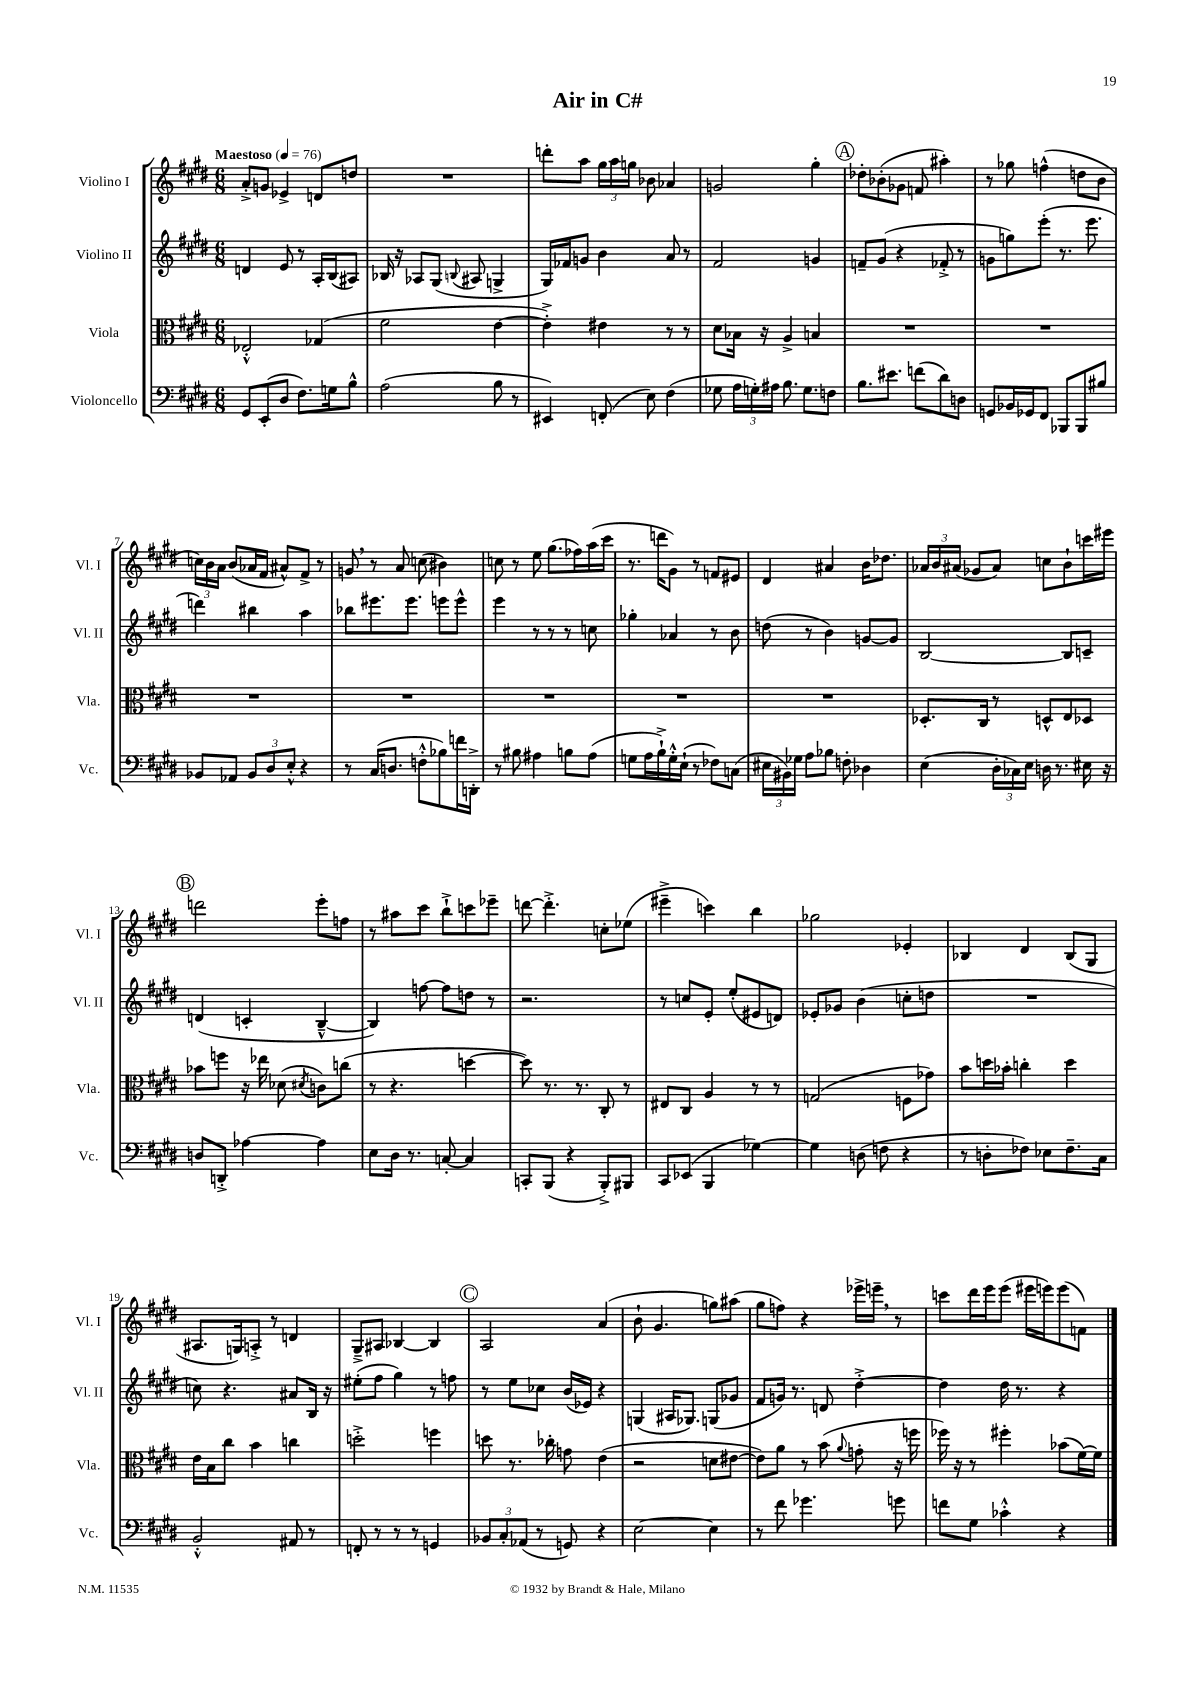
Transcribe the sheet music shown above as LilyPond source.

\header { title = "Air in C#" }
<<
\new StaffGroup <<
\new Staff = "s0" \with { instrumentName = "Violino I" shortInstrumentName = "Vl. I" } {
    \clef treble \key e \major \numericTimeSignature \time 6/8 \tempo "Maestoso" 4 = 76
    \autoBeamOff a'8[-.-> g'8] ees'4-> d'8[ d''8] |
    R2. |
    d'''8[-. a''8] \tuplet 3/2 { gis''16[ a''16 g''16] } bes'8 aes'4 |
    g'2 gis''4-. |
    \mark \markup { \circle "A" } des''8[-. bes'8-.( ges'8] f'8 ais''4-.) |
    r8 ges''8 f''4-^( d''8[ b'8] |
    \tuplet 3/2 { c''16[) b'16 a'16] } b'8[( aes'16 fis'16] ais'8[-^) fis'8]-> r8 |
    g'8 \breathe r8 a'8 c''8( bis'4) |
    c''8 r8 e''8 gis''8.[( fes''16) a''16( cis'''16] |
    r8. d'''16[ gis'8]) r8 f'8[ eis'8] |
    dis'4 ais'4 b'16[ des''8.] |
    \tuplet 3/2 { aes'16[ b'16 ais'16]( } ges'8[ ais'8]) c''8[ b'8-! c'''16 eis'''16] |
    \mark \markup { \circle "B" } d'''2 e'''8[-. f''8] |
    r8 ais''8[ cis'''8] b''8[-!-> c'''8 ees'''8]-- |
    d'''8~ d'''4.-.-> c''8[-. ees''8]( |
    eis'''4---> c'''4) b''4 |
    ges''2 ees'4-. |
    bes4 dis'4 bes8[( gis8] |
    ais8.[ g16) a8]-.-> r8 d'4 |
    gis8[---> ais8] bes4~ bes4 |
    \mark \markup { \circle "C" } a2 a'4( |
    b'8-! gis'4. g''8[) ais''8]( |
    gis''8[ f''8]) r4 ees'''16[-> e'''16]-- \breathe r8 |
    c'''8[ dis'''16 e'''16 e'''8]( eis'''16[ e'''16) e'''8( f'8]) \bar "|." |
}
\new Staff = "s1" \with { instrumentName = "Violino II" shortInstrumentName = "Vl. II" } {
    \clef treble \key e \major \numericTimeSignature \time 6/8
    \autoBeamOff d'4 e'8 r8 a16[-. b16( ais8]) |
    bes16 r16 aes8[ gis8]( \appoggiatura { b8 } ais8 g4-> |
    gis16[) fes'16 g'8] b'4 a'8 r8 |
    fis'2 g'4 |
    \mark \markup { \circle "A" } f'8[-- gis'8]( r4 fes'8-.-> r8 |
    g'8[ g''8) e'''8]-.( r8. e'''8. |
    d'''4) bis''4 a''4 |
    bes''8[ eis'''8. eis'''8.] e'''8[ e'''8]-^ |
    e'''4 r8 r8 r8 c''8 |
    ges''4-. aes'4 r8 b'8 |
    d''8( r8 b'4) g'8[~ g'8] |
    b2~ b8[ c'8]-- |
    \mark \markup { \circle "B" } d'4( c'4-. b4~---^ |
    b4) f''8~ f''8[ d''8] r8 |
    r2. |
    r8 c''8[ e'8]-. e''8[-.( eis'8 d'8]) |
    ees'8[-. ges'8] b'4( c''8[-. d''8] |
    R2. |
    c''8) r4. ais'8[ b16] r16 |
    eis''8[-.( fis''8] gis''4) r8 f''8 |
    \mark \markup { \circle "C" } r8 e''8[ ces''8] b'16[( ees'16]) r4 |
    g4( ais16[ ges8.]) g8[( ges'8] |
    fis'8[ g'16]) r8. d'8 dis''4~-.-> |
    dis''4 dis''16 r8. r4 \bar "|." |
}
\new Staff = "s2" \with { instrumentName = "Viola" shortInstrumentName = "Vla." } {
    \clef alto \key e \major \numericTimeSignature \time 6/8
    \autoBeamOff ees2-.-^ ges4( |
    fis'2 e'4~ |
    e'4-.->) eis'4 r8 r8 |
    dis'8[ bes16] r16 a4-> b4 |
    \mark \markup { \circle "A" } R2. |
    R2. |
    R2. |
    R2. |
    R2. |
    R2. |
    R2. |
    des8.[-. cis16] r8 d8[-^ e8 des8] |
    \mark \markup { \circle "B" } bes'8[ f''8] r16 ees''16 des'8( \acciaccatura { dis'8 } c'8[) c''8]( |
    r8 r4. d''4~ |
    d''8) r8. r8. cis8-. r8 |
    eis8[ cis8] a4 r8 r8 |
    g2( f8[ ges'8]) |
    b'8[ d''16 bes'16]-. c''4-. d''4 |
    e'16[ b16 cis''8] b'4 c''4 |
    d''2-.-> f''4 |
    \mark \markup { \circle "C" } d''8 r8. ces''16-. g'8 e'4( |
    r2 d'8[ eis'8]~ |
    eis'8[) a'8] r8 b'8( \appoggiatura { a'8 } g'8-. r16 f''16 |
    fes''16) r16 r8 fis''4-. bes'8[( fis'16~) fis'16] \bar "|." |
}
\new Staff = "s3" \with { instrumentName = "Violoncello" shortInstrumentName = "Vc." } {
    \clef bass \key e \major \numericTimeSignature \time 6/8
    \autoBeamOff gis,8[ e,8-.( dis8] fis8.[) g16 b8]-^ |
    a2( b8 r8 |
    eis,4) f,8-.( e8) fis4( |
    ges8 \tuplet 3/2 { a16[ g16-.) ais16] } b8. g8.[ f8] |
    \mark \markup { \circle "A" } b8.[ eis'8.] f'8[( dis'8) d8] |
    g,8[ bes,16 ges,16 fis,8] bes,,8[ bes,,8 bis8] |
    bes,8[ aes,8] \tuplet 3/2 { bes,8[ dis8 e8]-.-^ } r4 |
    r8 cis16[( d8.] f8[-.-^ bes8) f'16 d,16]-.-> |
    r8 bis8 ais4 b8[ ais8]( |
    g8[ a16 b16-!->) g16-.-^ e16]-!( r8 fes8[) c8]( |
    \tuplet 3/2 { eis16[ bis,16) ges16] } a8[ bes8] f8-. des4 |
    e4( \tuplet 3/2 { dis16[-. ces16) e16] } d16 r8. eis16 r16 |
    \mark \markup { \circle "B" } d8[ d,8]-.-> aes4~ aes4 |
    e8[ dis16] r8. c8~-. c4 |
    c,8[-. b,,8]( r4 b,,8[-.->) bis,,8] |
    cis,8[ ees,8]( b,,4 ges4~) |
    ges4 d8( f8 r4 |
    r8 d8[-. fes8]) ees8[ fes8.-- cis16] |
    b,2-.-^ ais,8 r8 |
    f,8-. r8 r8 r8 g,4 |
    \mark \markup { \circle "C" } \tuplet 3/2 { bes,8[ cis8-. aes,8]( } r8 g,8) r4 |
    e2~ e4 |
    r8 fis'8 ges'4. g'8 |
    f'8[ gis8] ces'4-.-^ r4 \bar "|." |
}
>>
>>
